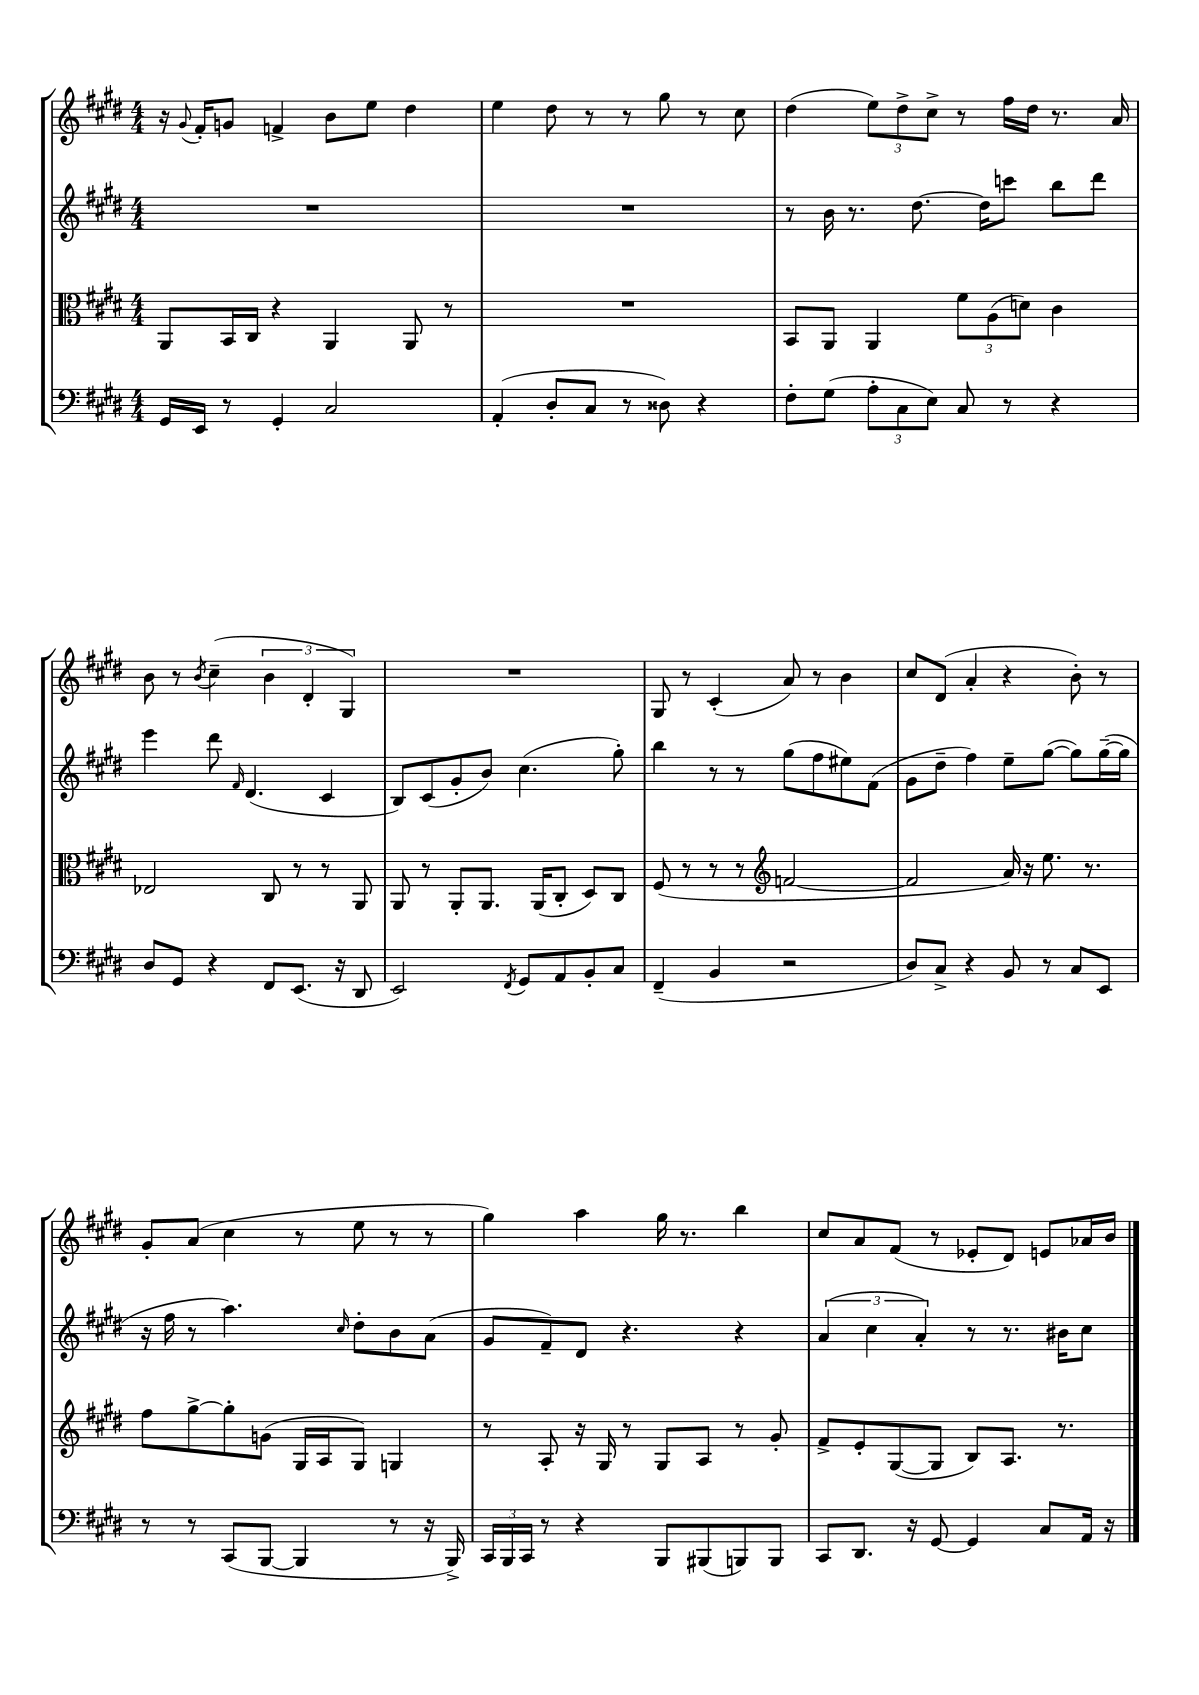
<<
\new StaffGroup <<
\new Staff = "s0" {
    \clef treble \key e \major \numericTimeSignature \time 4/4
    r16 \appoggiatura { gis'8 } fis'16-. g'8 f'4-> b'8 e''8 dis''4 |
    e''4 dis''8 r8 r8 gis''8 r8 cis''8 |
    dis''4( \tuplet 3/2 { e''8) dis''8-> cis''8-> } r8 fis''16 dis''16 r8. a'16 |
    b'8 r8 \acciaccatura { b'8 } cis''4--( \tuplet 3/2 { b'4 dis'4-. gis4) } |
    R1 |
    gis8 r8 cis'4-.( a'8) r8 b'4 |
    cis''8 dis'8( a'4-. r4 b'8-.) r8 |
    gis'8-. a'8( cis''4 r8 e''8 r8 r8 |
    gis''4) a''4 gis''16 r8. b''4 |
    cis''8 a'8 fis'8( r8 ees'8-. dis'8) e'8 aes'16 b'16 \bar "|." |
}
\new Staff = "s1" {
    \clef treble \key e \major \numericTimeSignature \time 4/4
    R1 |
    R1 |
    r8 b'16 r8. dis''8.~ dis''16 c'''8 b''8 dis'''8 |
    e'''4 dis'''8 \grace { fis'16 } dis'4.( cis'4 |
    b8) cis'8( gis'8-. b'8) cis''4.( gis''8-.) |
    b''4 r8 r8 gis''8( fis''8 eis''8) fis'8( |
    gis'8 dis''8-- fis''4) e''8-- gis''8~( gis''8) gis''16~--( gis''16 |
    r16 fis''16 r8 a''4.) \grace { cis''16 } dis''8-. b'8 a'8( |
    gis'8 fis'8--) dis'8 r4. r4 |
    \tuplet 3/2 { a'4( cis''4 a'4-.) } r8 r8. bis'16 cis''8 \bar "|." |
}
\new Staff = "s2" {
    \clef alto \key e \major \numericTimeSignature \time 4/4
    a,8 b,16 cis16 r4 a,4 a,8 r8 |
    R1 |
    b,8 a,8 a,4 \tuplet 3/2 { fis'8 a8( d'8) } cis'4 |
    ees2 cis8 r8 r8 a,8 |
    a,8 r8 a,8-. a,8. a,16( cis8-. dis8) cis8 |
    fis8( r8 r8 r8 \clef treble f'2~ |
    f'2 a'16) r16 e''8. r8. |
    fis''8 gis''8~-> gis''8-. g'8( gis16 a16 gis8) g4 |
    r8 a8-. r16 gis16 r8 gis8 a8 r8 gis'8-. |
    fis'8-> e'8-. gis8~( gis8 b8) a8. r8. \bar "|." |
}
\new Staff = "s3" {
    \clef bass \key e \major \numericTimeSignature \time 4/4
    gis,16 e,16 r8 gis,4-. cis2 |
    a,4-.( dis8-. cis8 r8 disis8) r4 |
    fis8-. gis8( \tuplet 3/2 { a8-. cis8 e8) } cis8 r8 r4 |
    dis8 gis,8 r4 fis,8 e,8.( r16 dis,8 |
    e,2) \acciaccatura { fis,8 } gis,8 a,8 b,8-. cis8 |
    fis,4--( b,4 r2 |
    dis8) cis8-> r4 b,8 r8 cis8 e,8 |
    r8 r8 cis,8( b,,8~ b,,4 r8 r16 b,,16->) |
    \tuplet 3/2 { cis,16 b,,16 cis,16 } r8 r4 b,,8 bis,,8( b,,8) b,,8 |
    cis,8 dis,8. r16 gis,8~ gis,4 cis8 a,16 r16 \bar "|." |
}
>>
>>
\layout { \context { \Score \remove "Bar_number_engraver" } }
